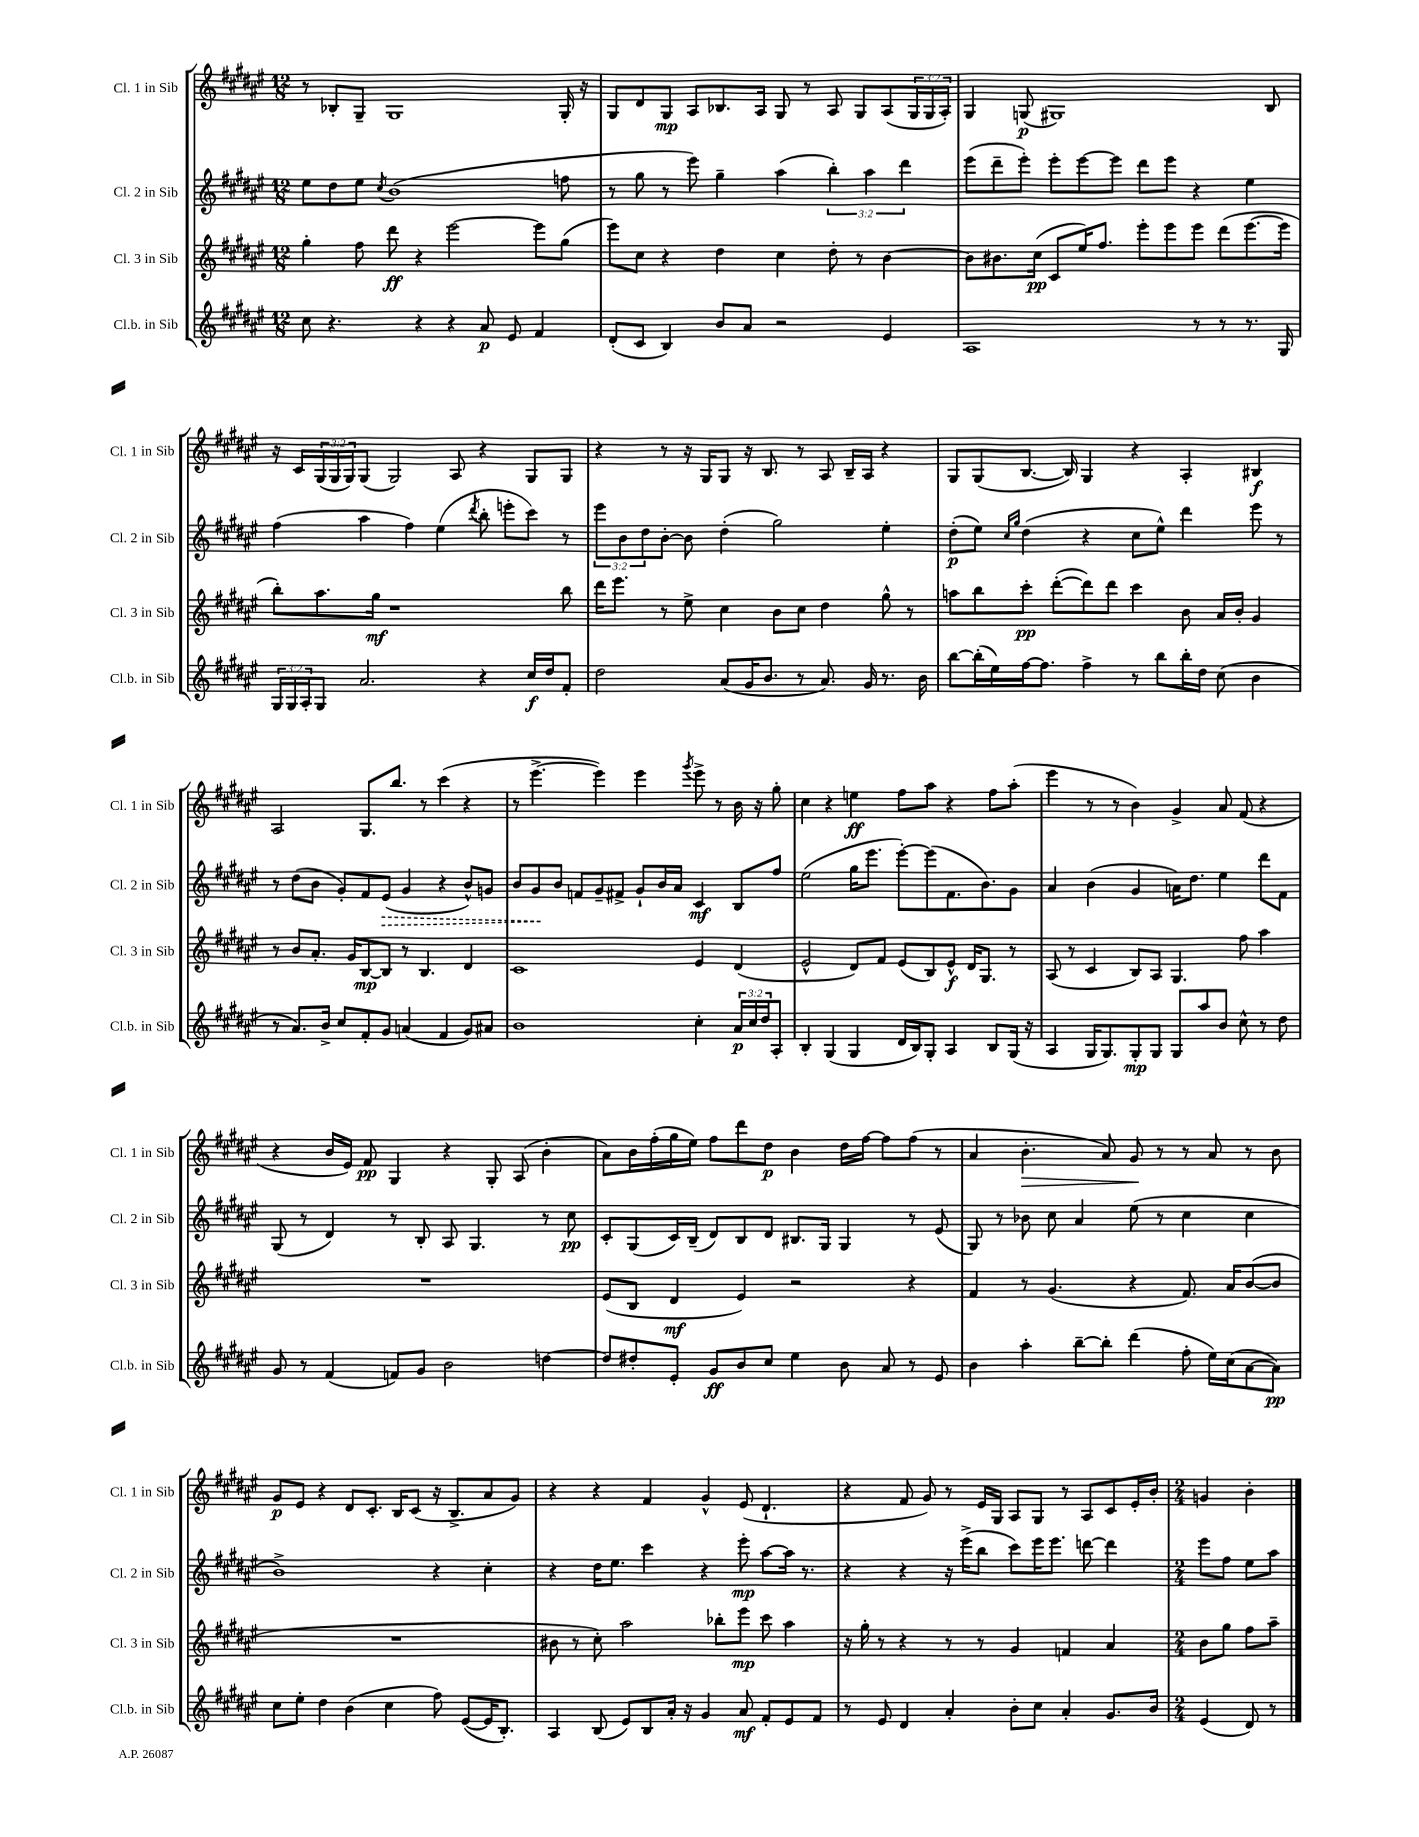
<<
\new StaffGroup <<
\new Staff = "s0" \with { instrumentName = "Cl. 1 in Sib" shortInstrumentName = "Cl. 1 in Sib" } {
    \clef treble \key fis \major \numericTimeSignature \time 12/8 \override Staff.TupletNumber.text = #tuplet-number::calc-fraction-text
    r8 bes8-. gis8-- gis1 gis16-. r16 |
    gis8 dis'8 gis8\mp ais8 bes8. ais16 gis8 r8 ais8 gis8 ais8( \tuplet 3/2 { gis16 gis16 ais16-.) } |
    gis4 g8\p( gis1) b8 |
    r16 cis'16 \tuplet 3/2 { gis16( gis16 gis16) } gis8( gis2) ais8 r4 gis8 gis8 |
    r4 r8 r16 gis16 gis8 r16 b8. r8 ais8 b16-- ais16 r4 |
    gis8 gis8( b8.~ b16) gis4 r4 ais4-. bis4\f |
    ais2 gis8. b''8. r8 cis'''4( r4 |
    r8 eis'''4.~-> eis'''4) eis'''4 \acciaccatura { gis'''8 } eis'''8-> r8 b'16 r16 gis''8-. |
    cis''4 r4 e''4\ff fis''8 ais''8 r4 fis''8 ais''8-.( |
    eis'''4 r8 r8 b'4) gis'4-> ais'8 fis'8( r4 |
    r4 b'16 eis'16) fis'8\pp gis4 r4 gis8-. ais8( b'4-. |
    ais'8) b'16 fis''16-.( gis''16 eis''16) fis''8 dis'''8 dis''8\p b'4 dis''16 fis''16~ fis''8 fis''8( r8 |
    ais'4 b'4.-.\> ais'8) gis'8\! r8 r8 ais'8 r8 b'8 |
    gis'8\p eis'8 r4 dis'8 cis'8.-. b16 cis'8( r16 b8.-> ais'8 gis'8) |
    r4 r4 fis'4 gis'4-^ eis'8( dis'4.-! |
    r4 fis'8 gis'8) r8 eis'16 gis16 ais8 gis8 r8 ais8 cis'8 eis'16-. b'16-. |
    \numericTimeSignature \time 2/4 g'4 b'4-. \bar "|." |
}
\new Staff = "s1" \with { instrumentName = "Cl. 2 in Sib" shortInstrumentName = "Cl. 2 in Sib" } {
    \clef treble \key fis \major \numericTimeSignature \time 12/8 \override Staff.TupletNumber.text = #tuplet-number::calc-fraction-text
    eis''8 dis''8 eis''8 \acciaccatura { cis''8 } b'1( f''8 |
    r8 gis''8 r8 eis'''8) gis''4-- ais''4( \tuplet 3/2 { b''4-.) ais''4 dis'''4 } |
    eis'''8( dis'''8-- eis'''8-.) eis'''8-. eis'''8~ eis'''8 dis'''8 eis'''8 r4 eis''4 |
    fis''4( ais''4 fis''4) eis''4( \acciaccatura { dis'''8 } b''8-. e'''8-. cis'''8) r8 |
    \tuplet 3/2 { eis'''8 b'8 dis''8 } b'8~-. b'8 dis''4-.( gis''2) eis''4-. |
    dis''8-.\p( eis''8) \grace { cis''16 gis''16 } dis''4( r4 cis''8 eis''8-^) dis'''4 eis'''8 r8 |
    r8 dis''8( b'8 gis'8-.) fis'8 \once \override Hairpin.style = #'dashed-line eis'8\>( gis'4 r4 b'8-^) g'8 |
    b'8 gis'8\! b'8 f'8 gis'8-- fis'8-> gis'8-! b'16 ais'16 cis'4\mf b8 fis''8 |
    eis''2( gis''16 eis'''8. eis'''8~-.) eis'''8( fis'8. b'8.) gis'8 |
    ais'4 b'4( gis'4 a'16) dis''8. eis''4 dis'''8 fis'8 |
    gis8( r8 dis'4) r8 b8-. ais8 gis4. r8 cis''8\pp |
    cis'8-. gis8( cis'16) b16--( dis'8) b8 dis'8 bis8. gis16 gis4 r8 eis'8( |
    gis8) r8 bes'8 cis''8 ais'4 eis''8( r8 cis''4 cis''4 |
    b'1->) r4 cis''4-. |
    r4 dis''16 eis''8. cis'''4 r4 eis'''8-.\mp ais''8~ ais''16 r8. |
    r4 r4 r16 eis'''16->( b''8 cis'''8) eis'''16 eis'''8. d'''8~ d'''4 |
    \numericTimeSignature \time 2/4 eis'''8 fis''8 eis''8 ais''8 \bar "|." |
}
\new Staff = "s2" \with { instrumentName = "Cl. 3 in Sib" shortInstrumentName = "Cl. 3 in Sib" } {
    \clef treble \key fis \major \numericTimeSignature \time 12/8
    gis''4-. fis''8 dis'''8\ff r4 eis'''2~ eis'''8 gis''8( |
    eis'''8) cis''8 r4 dis''4 cis''4 dis''8-. r8 b'4~ |
    b'8 bis'8. cis''16\pp( cis'8 eis''16) fis''8. eis'''8-. eis'''8 eis'''8 dis'''8( eis'''8.~ eis'''16 |
    b''8-.) ais''8. gis''16\mf r1 b''8 |
    dis'''16 eis'''8. r8 eis''8-> cis''4 b'8 cis''8 dis''4 gis''8-^ r8 |
    a''8 b''8 cis'''8-.\pp dis'''8~-.( dis'''8) dis'''8 cis'''4 b'8 ais'16 b'16-. gis'4 |
    r8 b'8 ais'8.-. gis'16 b8~\mp b8 r8 b4. dis'4 |
    cis'1 eis'4 dis'4( |
    eis'2-^ dis'8) fis'8 eis'8( b8) eis'8-^\f dis'16 gis8. r8 |
    ais8( r8 cis'4 b8) ais8 gis4. fis''8 ais''4 |
    R1. |
    eis'8( b8 dis'4\mf eis'4) r2 r4 |
    fis'4 r8 gis'4.( r4 fis'8.) ais'16 b'8~( b'8 |
    R1. |
    bis'8 r8 cis''8-.) ais''2 bes''8-. eis'''8\mp cis'''8 ais''4 |
    r16 gis''16-. r8 r4 r8 r8 gis'4 f'4 ais'4 |
    \numericTimeSignature \time 2/4 b'8 gis''8 fis''8 ais''8-- \bar "|." |
}
\new Staff = "s3" \with { instrumentName = "Cl.b. in Sib" shortInstrumentName = "Cl.b. in Sib" } {
    \clef treble \key fis \major \numericTimeSignature \time 12/8 \override Staff.TupletNumber.text = #tuplet-number::calc-fraction-text
    cis''8 r4. r4 r4 ais'8\p eis'8 fis'4 |
    dis'8-.( cis'8 b4) b'8 ais'8 r2 eis'4 |
    ais1 r8 r8 r8. gis16 |
    \tuplet 3/2 { gis16 gis16 ais16-. } gis8 ais'2. r4 cis''16\f dis''16 fis'8-. |
    dis''2 ais'8( gis'16 b'8. r8 ais'8.) gis'16 r8. b'16 |
    b''8~ b''16-.( eis''16) fis''16~ fis''8. fis''4-> r8 b''8 b''16-. dis''16 cis''8( b'4 |
    r8 ais'8.) b'16-> cis''8 fis'8-. gis'8 a'4( fis'4 gis'8) ais'8 |
    b'1 cis''4-. \tuplet 3/2 { ais'16\p cis''16 dis''16 } ais8-. |
    b4-. gis4( gis4 dis'16 b16) gis8-. ais4 b8 gis16( r16 |
    ais4 gis16 gis8.) gis8-.\mp gis8 gis8 ais''8 b'8 cis''8-^ r8 dis''8 |
    gis'8 r8 fis'4( f'8) gis'8 b'2 d''4~ |
    d''8 dis''8-. eis'8-. gis'8\ff b'8 cis''8 eis''4 b'8 ais'8 r8 eis'8 |
    b'4 ais''4-. b''8~-- b''8-. dis'''4( fis''8-. eis''16) cis''16( ais'8~ ais'8\pp) |
    cis''8 eis''8-. dis''4 b'4( cis''4 fis''8) eis'8~( eis'16 b8.-.) |
    ais4 b8( eis'8) b8 ais'16-. r16 gis'4 ais'8\mf fis'8-. eis'8 fis'8 |
    r8 eis'8 dis'4 ais'4-. b'8-. cis''8 ais'4-. gis'8. b'16 |
    \numericTimeSignature \time 2/4 eis'4( dis'8) r8 \bar "|." |
}
>>
>>
\layout { \context { \Score \remove "Bar_number_engraver" } }
